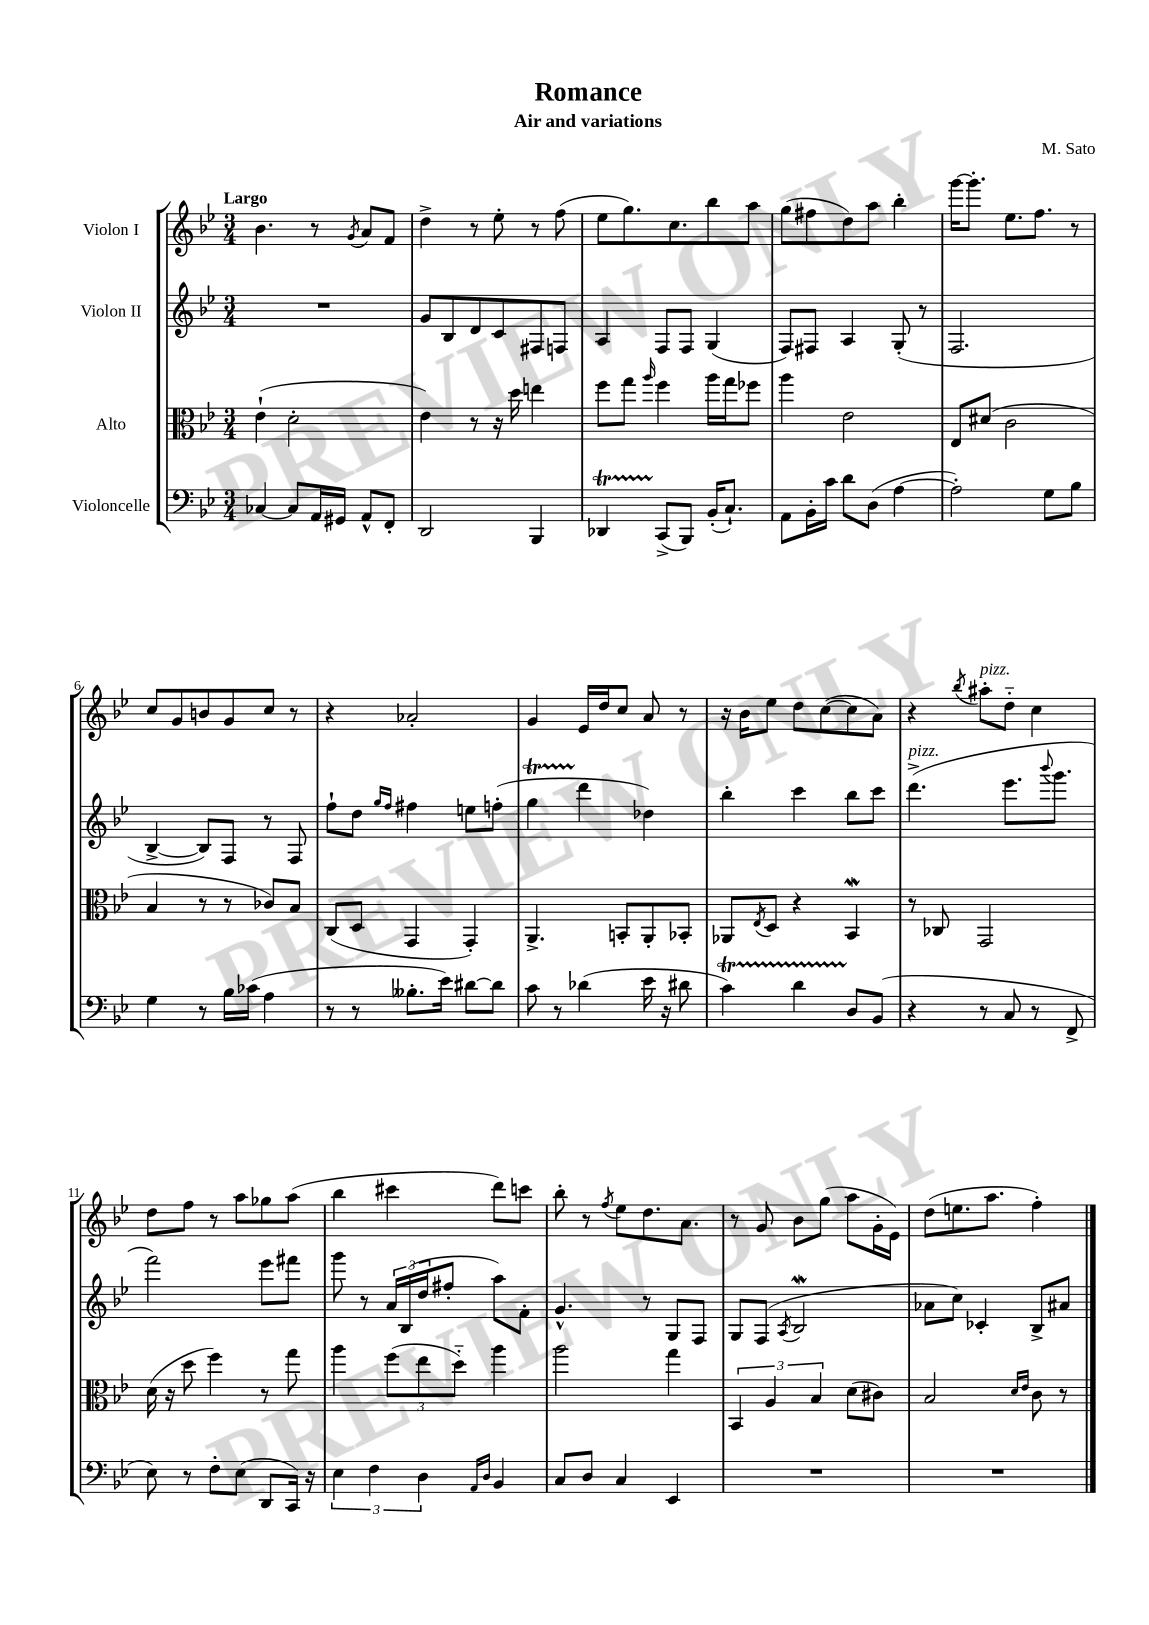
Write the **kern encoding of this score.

**kern	**kern	**kern	**kern
*part4	*part3	*part2	*part1
*staff4	*staff3	*staff2	*staff1
*I"Violoncelle	*I"Alto	*I"Violon II	*I"Violon I
*clefF4	*clefC3	*clefG2	*clefG2
*k[b-e-]	*k[b-e-]	*k[b-e-]	*k[b-e-]
*M3/4	*M3/4	*M3/4	*M3/4
=1	=1	=1	=1
!	!	!	!LO:TX:a:B:t=Largo
[4C-X/	(4e-`\	2.r	4.b-\
8C-/L]	2d'\	.	.
16AA/L	.	.	8r
16GG#X/JJ	.	.	.
.	.	.	8qg/
8AA^^/L	.	.	8a/L
8FF'/J	.	.	8f/J
=2	=2	=2	=2
2DD/	4e-\)	8g/L	4dd^\
.	.	8B-/	.
.	8r	8d/	8r
.	16r	8c/	8ee-'\
.	16dd\	.	.
4BBB-/	4een\	8F#X/	8r
.	.	8Fn/J	(8ff\
=3	=3	=3	=3
4DD-XT/	8ff\L	4A/	8ee-\L
.	8gg\J	.	8.gg\)
.	16qqaa/	.	.
(8CC^/L	4ff\	8F/L	.
.	.	.	8.cc\
8BBB-/J)	.	8F/J	.
(16BB-'/KL	16aa\LL	(4G/	8bb-\
8.C`/J)	16gg\J	.	.
.	8ff-X\J	.	8aa\J
=4	=4	=4	=4
8AA\L	4aa\	8F/L)	(8gg\L
16BB-'\L	.	8F#X/J	8ff#X\
16c\JJ	.	.	.
8d\L	2e-\	4A/	8dd\)
(8D\J	.	.	8aa\J
[4A\	.	(8G'/	4bb-'\
.	.	8r	.
=5	=5	=5	=5
2A'\])	8E-/L	2.F/	[16ggg\KL
.	.	.	8.ggg'\J]
.	(8d#X/J	.	.
.	2c\	.	8.ee-\L
.	.	.	8.ff\J
8G\L	.	.	.
8B-\J	.	.	8r
!!LO:LB:g=z
=6	=6	=6	=6
4G\	4B-/	[4B-^/	8cc/L
.	.	.	8g/
8r	8r	8B-/L])	8bn/
16B-\LL	8r	8F/J	8g/
(16c-X\JJ	.	.	.
4A\	8c-X/L)	8r	8cc/J
.	8B-/J	8F/	8r
=7	=7	=7	=7
8r	(8C/L	8ff`\L	4r
8r	8D/J	8dd\J	.
.	.	16qqgg/LL	.
.	.	16qqff/JJ	.
8.B--X'\L	4GG/	4ff#X\	2a-X'/
16e-\Jk)	.	.	.
[8d#X\L	4GG'/)	8een\L	.
8d#\J]	.	(8ffn'\J	.
=8	=8	=8	=8
8c\	4.AA^/	4ggT\	4g/
8r	.	.	.
(4d-X\	.	4ddd\	16e-/LL
.	.	.	16dd/J
.	8BBn'/L	.	8cc/J
16e-\	8AA'/	4dd-X\)	8a/
16r	.	.	.
8d#X\	8BB-X'/J	.	8r
=9	=9	=9	=9
4cT\)	8AA-X/L	4bb-'\	16r
.	.	.	16b-\KL
.	8qE-/	.	.
.	8D/J	.	8ee-\J
4dTTT\	4r	4ccc\	8dd\L
.	.	.	([8cc\
8D/L	4BB-w/	8bb-\L	8cc\]
(8BB-/J	.	8ccc\J	8a\J)
=10	=10	=10	=10
!	!	!LO:TX:a:i:t=pizz.	!
4r	8r	(4.ddd^\	4r
.	8C-X/	.	.
.	.	.	8qbb-/
!	!	!	!LO:TX:a:i:t=pizz.
8r	2GG/	.	8aa#X'\L
8C/	.	8.eee-\L	8dd\J
8r	.	.	4cc\
.	.	8qqbbb-/	.
.	.	8.ggg\J	.
8FF^/	.	.	.
!!LO:LB:g=z
=11	=11	=11	=11
8E-\)	(16d\	2fff\)	8dd\L
.	16r	.	.
8r	8dd\	.	8ff\J
8F'\L	4ff\)	.	8r
(8E-\J	.	.	8aa\L
8DD/L	8r	8eee-\L	8gg-X\
16CC/Jk)	8gg\	8fff#X\J	(8aa\J
16r	.	.	.
=12	=12	=12	=12
6E-\	4aa\	8ggg\	4bb-\
.	.	8r	.
6F\	.	.	.
.	(12ff\L	24a/LL	4ccc#X\
.	.	(24B-/	.
6D\	12ee-\	24dd/J	.
.	.	8ff#X'/J	.
.	12dd\J)	.	.
16qqAA/LL	.	.	.
16qqD/JJ	.	.	.
4BB-/	4aa\	8aa\L)	8ddd\L)
.	.	8f'\J	8cccn\J
=13	=13	=13	=13
8C/L	2aa\	4.g^^/	8bb-'\
8D/J	.	.	8r
.	.	.	8qff/
4C/	.	.	8ee-\L
.	.	8r	8.dd\
4EE-/	4gg\	8G/L	.
.	.	.	8.a\J
.	.	8F/J	.
=14	=14	=14	=14
2.r	6BB-/	8G/L	8r
.	.	(8F/J	8g/
.	6A/	.	.
.	.	8qA/	.
.	.	2B-w/	8b-\L
.	6B-/	.	.
.	.	.	(8gg\J
.	(8d\L	.	8aa\L
.	8c#X\J)	.	16g'\L
.	.	.	16e-\JJ)
=15	=15	=15	=15
2.r	2B-/	8a-X\L	(8dd\L
.	.	8cc\J)	8.een\
.	.	4c-X'/	.
.	.	.	8.aa\J
.	16qqd/LL	.	.
.	16qqe-/JJ	.	.
.	8c\	8B-^/L	4ff'\)
.	8r	8a#X/J	.
==	==	==	==
*-	*-	*-	*-
